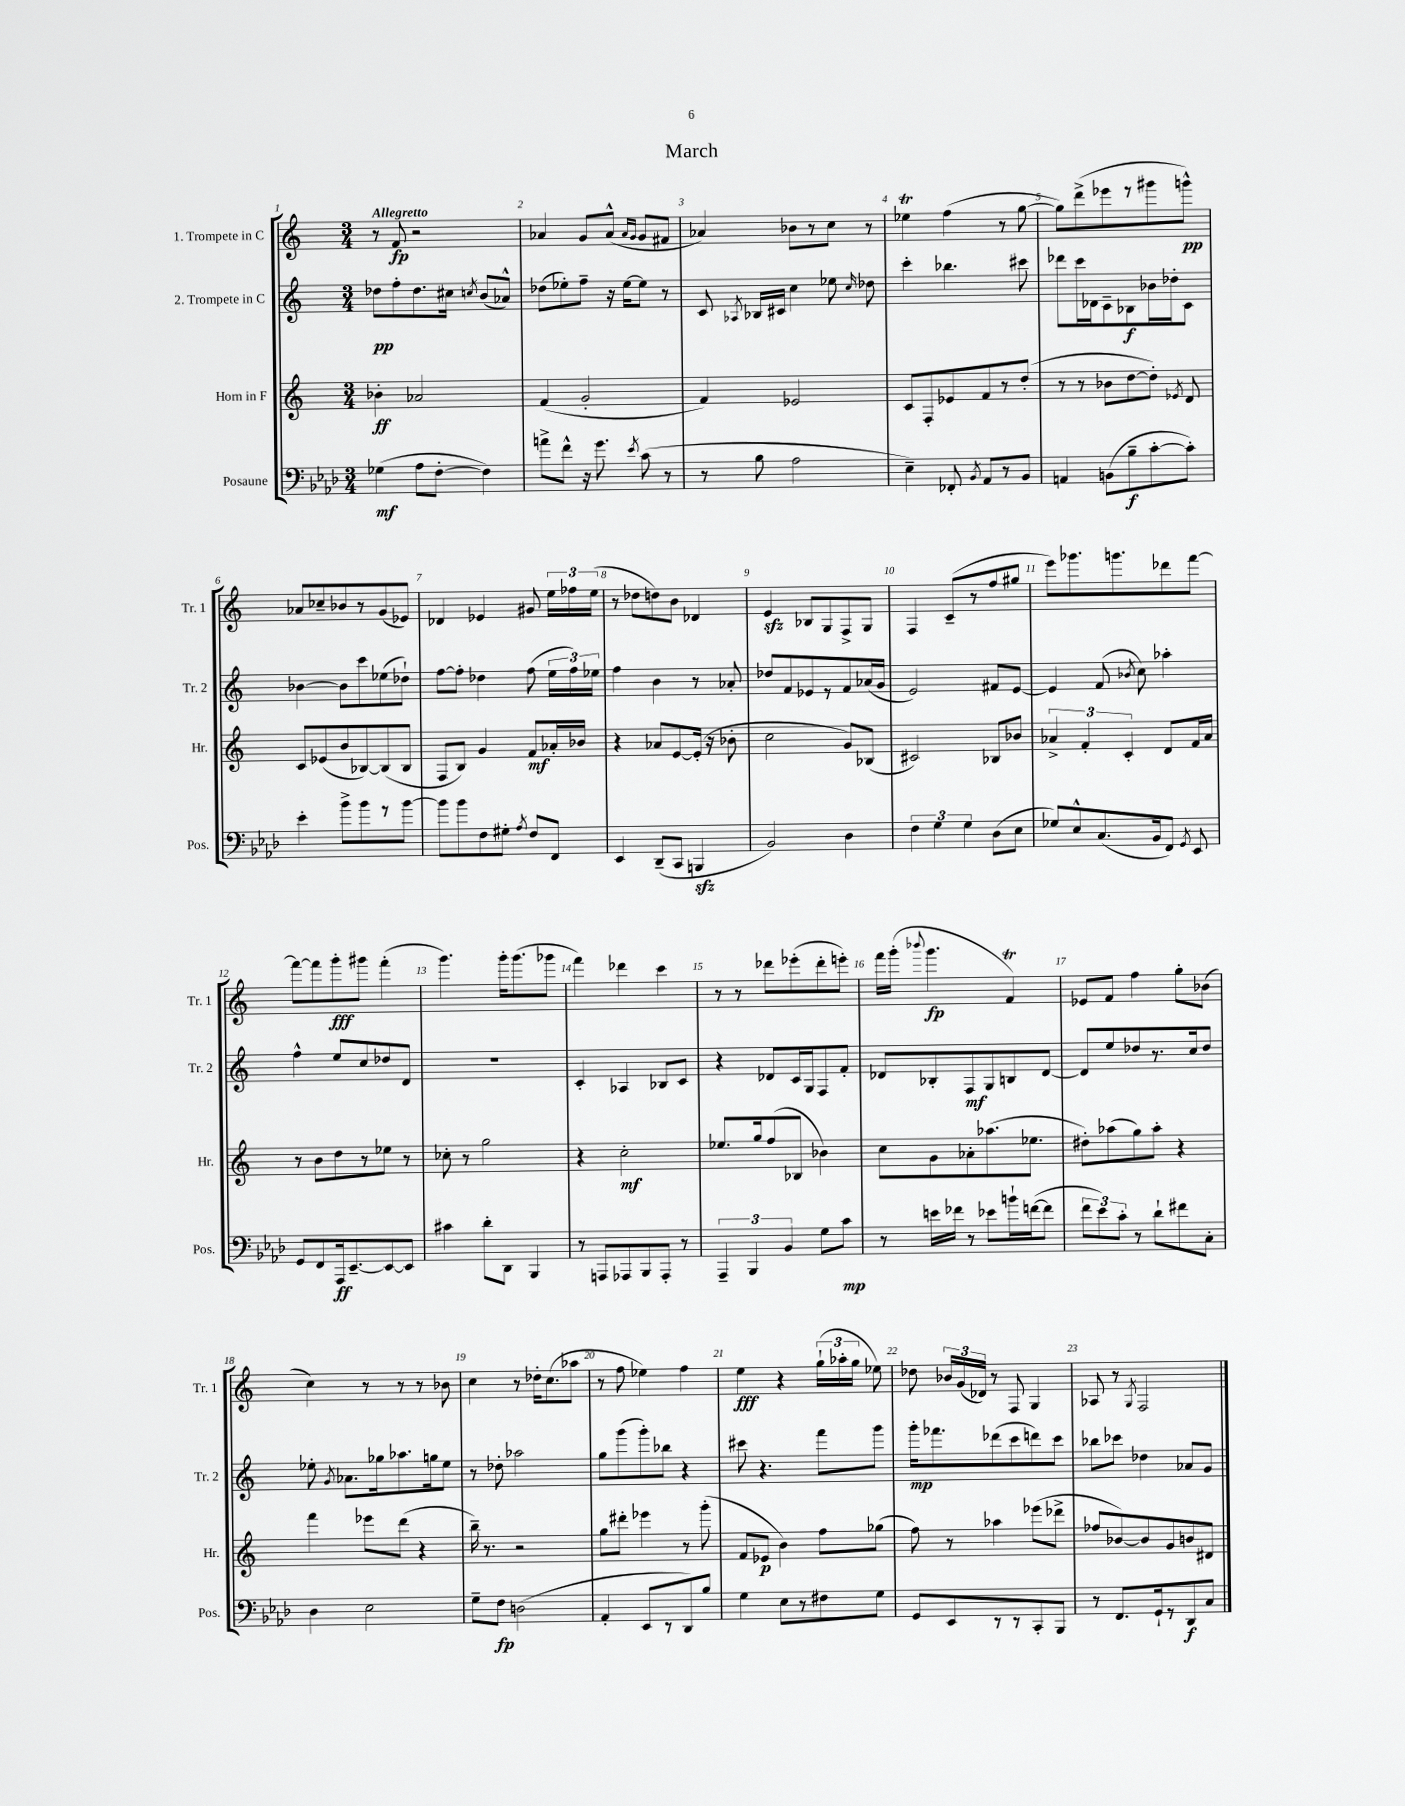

**kern	**kern	**kern	**kern
*staff4	*staff3	*staff2	*staff1
*clefF4	*clefG2	*clefG2	*clefG2
*k[b-e-a-d-]	*k[]	*k[]	*k[]
*M3/4	*M3/4	*M3/4	*M3/4
(4G-	4b-'	8dd-	8r
.	.	8ff'	8f
8A-	2a-	8.dd-	2r
[8F'	.	.	.
.	.	16cc#	.
.	.	8qcc	.
4F])	.	(8b	.
.	.	8a-^^)	.
=	=	=	=
8a^	(4f	(8dd-	4a-
8f^^	.	8ee-')	.
16r	2g'	8ff~	8g
8.g	.	.	.
.	.	16r	(8a-^^
.	.	[16ee-	.
.	.	.	16qqa-
8qe-	.	.	16qqg
(8c	.	8ee-]	8g
8r	.	8r	8f#
=	=	=	=
8r	4f)	8c	4a-)
.	.	8qA-	.
8B-	.	16B-	.
.	.	16c#	.
2A-	2e-	4cc	8b-
.	.	.	8r
.	.	8ee-	8cc
.	.	16qqcc	.
.	.	8dd-	8r
=	=	=	=
4E-~)	8c	4ccc'	4ee-
.	8F'	.	.
8FF-'	8e-	4.bb-	(4ff
8qBB-	.	.	.
8AA-	8f	.	.
8r	8r	.	8r
8BB-	(8dd'	8ccc#	[8gg
=	=	=	=
4AA	8r	8ddd-	8gg])
.	8r	16ccc	(8ddd^
.	.	16d-	.
(8BB	8b-	8c~	8eee-
8B-~	[8dd	8B-	8r
[8c'	8dd'])	16b-	8ggg#
.	.	16dd-'	.
.	8qe-	.	.
8c'])	8d	8c	8ggg^^)
=	=	=	=
4e-'	8c	[4b-	8a-
.	(8e-	.	8cc-~
8b-^	8b	8b-]	8b-
8b-	[8B-)	8ccc	8r
8r	(8B-]	(8ee-	(8g
[8b-	8B-	8dd-`)	8e-)
=	=	=	=
8b-]	8F	[8ff	4d-
8b-	8B)	8ff']	.
8F	4g	4dd-	4e-
8G#'	.	.	.
8qA-	.	.	.
8F	8f	(8ff	8g#
8FF	16a-'	24ee	24ee
.	.	24ff)	24ff-
.	16b-	.	.
.	.	24ee-	(24ee
=	=	=	=
4EE-	4r	4ff	8r
.	.	.	8dd-
(8DD-~	8a-	4b	8dd)
8CC	[8e	.	8b
4BBB	(16e']	8r	4d-
.	16r	.	.
.	8b-'	8a-'	.
=	=	=	=
2BB-)	2cc	8dd-	4e
.	.	8f	.
.	.	8e-	8B-
.	.	8r	8G
4D-	8g)	8f	8F^
.	(8B-	(16a-	8G
.	.	16g	.
=	=	=	=
6F	2c#)	2e)	4F
6G	.	.	.
.	.	.	(8c~
6G	.	.	.
.	.	.	8r
(8D-	8B-	8f#	8ff
8E-	8b-	[8e	8gg#
=	=	=	=
8G-)	6a-^	4e]	8eee)
8E-^^	.	.	8.ggg-
.	6f'	.	.
(8.C	.	(8f	.
.	.	.	8.ggg
.	6c'	.	.
.	.	8qb-	.
.	.	8cc)	.
16BB-	.	.	.
8FF)	8d	4aa-'	8ddd-
8qGG	.	.	.
8EE-	16f	.	[8fff
.	16a-	.	.
=	=	=	=
8GG	8r	4ff^^	8fff_
8FF	8b	.	8fff]
16AAA-	8dd	8ee	8ggg'
[8.EE-~	.	.	.
.	8r	8cc	8ggg#
8EE-_	8ee-	8dd-	(4fff'
8EE-]	8r	8d	.
=	=	=	=
4c#	8cc-'	2.r	4.ggg)
.	8r	.	.
8d-'	2gg	.	.
8DD-	.	.	16ggg'
.	.	.	(8.ggg
4BBB-	.	.	.
.	.	.	8ggg-
=	=	=	=
8r	4r	4c'	4fff)
8AAA	.	.	.
8AAA-	2cc'	4A-	4ddd-
8BBB-	.	.	.
8AAA-'	.	8B-	4ccc
8r	.	8c	.
=	=	=	=
6AAA-~	8.ee-	4r	8r
.	.	.	8r
6BBB-	.	.	.
.	16gg	.	.
.	(8ff	8d-	8ddd-
6BB-	.	.	.
.	8B-	16c	(8eee-'
.	.	16G	.
8G	4b-)	8F	8ddd-'
8c	.	8f'	8eee')
=	=	=	=
8r	8cc	8d-	16fff
.	.	.	(16ggg'
.	.	.	8qqbbb-
16e	8g	8B-'	4.ggg
16f-	.	.	.
8r	8a-'	8F	.
8e-	(8.aa-	8G	.
16b`	.	8B	4f)
([16f	8.ee-	.	.
8f]	.	[8d-	.
=	=	=	=
12f	8dd#')	8d-]	8e-
12e-)	.	.	.
.	(8aa-	8ee	8f
12c'	.	.	.
8r	8gg)	8dd-	4ff
8d-`	8aa-'	8.r	.
8f#	4r	.	8gg'
.	.	16cc	.
8C'	.	8dd-	(8b-
=	=	=	=
4D-	4fff	8ee-'	4cc)
.	.	8qg	.
.	.	8.a-	.
2E-	8eee-	.	8r
.	.	16gg-	.
.	(8ddd	8.aa-	8r
.	4r	.	8r
.	.	16gg	.
.	.	8ee-	8b-
=	=	=	=
8G~	16bb~)	8r	4cc
.	8.r	.	.
8F	.	8dd-'	.
(2D	2r	2aa-	8r
.	.	.	16dd-'
.	.	.	(8.cc
.	.	.	8aa-
=	=	=	=
4AA-'	8gg	8gg	8r
.	8ddd#'	(8ggg	8ff
8EE-	4eee-	8ggg')	4ee-)
8r	.	8bb-	.
8DD-)	8r	4r	4ff
8B-	(8ggg'	.	.
=	=	=	=
4G	8f	8ccc#	4ee
.	8e-	4.r	.
8E-	4b)	.	4r
8r	.	.	.
8F#	8ff	8fff	(24gg`
.	.	.	24aa-'
.	.	.	24gg
8G	(8gg-	8ggg	8ee-)
=	=	=	=
8GG	8ff)	16ggg'	8dd-
.	.	8.fff-	.
8EE-	8r	.	24b-
.	.	.	(24g
.	.	.	24d-)
8r	4aa-	(8ddd-	8r
8r	.	8ccc	8F
8CC'	(8eee-	8ddd)	4G
8BBB-	8ddd-^	8ccc	.
=	=	=	=
8r	8ff-	8bb-	8A-
8.FF	[8b-)	8ccc-	8r
.	.	.	8qG
.	8b-]	4dd-	2F
16GG`	.	.	.
8r	8g	.	.
8DD-	8b	8a-	.
8C	8d#	8g	.
==	==	==	==
*-	*-	*-	*-
